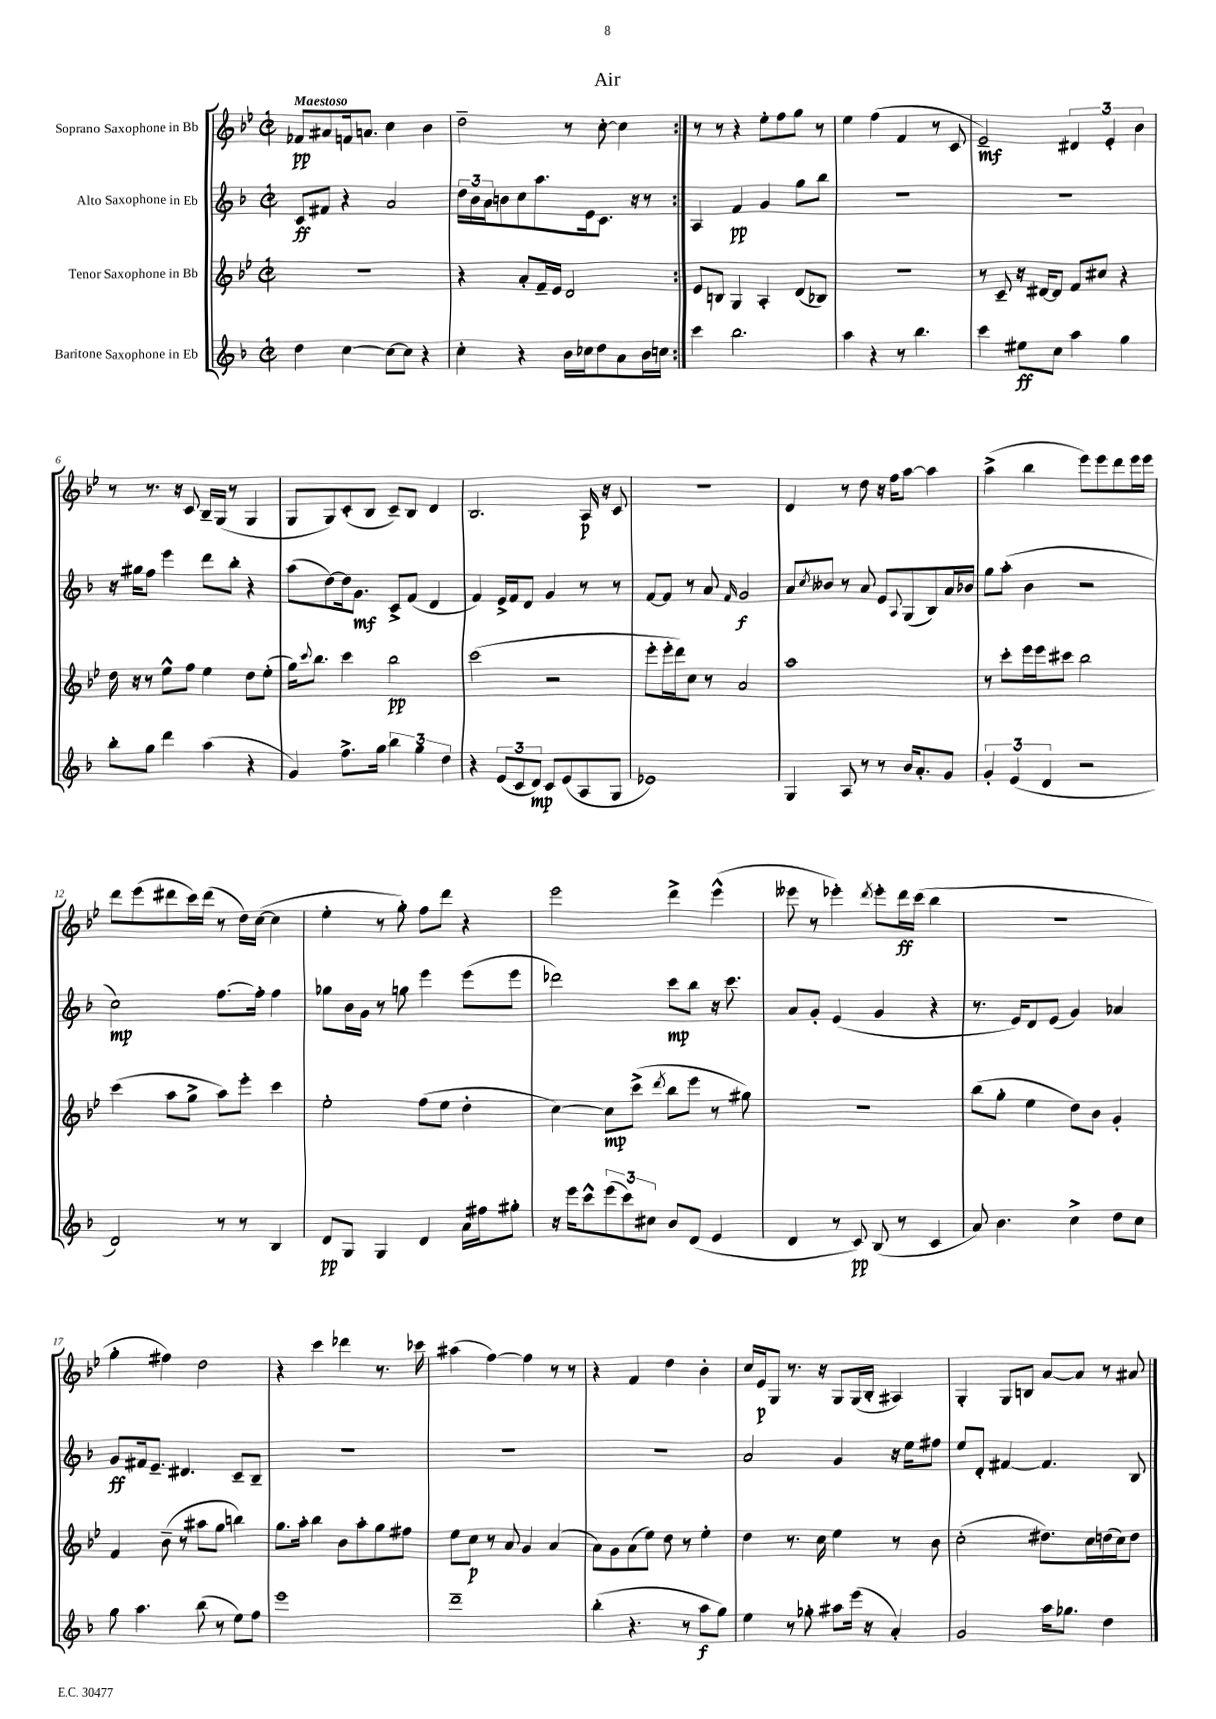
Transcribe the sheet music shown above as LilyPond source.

\header { title = "Air" }
<<
\new StaffGroup <<
\new Staff = "s0" \with { instrumentName = "Soprano Saxophone in Bb" } {
    \clef treble \key bes \major \defaultTimeSignature \time 2/2 \tempo "Maestoso"
    \repeat volta 2 { fes'8\pp ais'8 f'16 a'8. c''4 bes'4 |
    d''2-- r8 c''8~-. c''4 | }
    r8 r8 r4 ees''8-. f''8 g''8 r8 |
    ees''4 f''4( f'4 r8 c'8 |
    ees'2--\mf) \tuplet 3/2 { dis'4 ees'4-. bes'4 } |
    r8 r8. r16 c'8 bes16-- g16( r8 g4 |
    g8 g8) c'8-.( bes8 c'8--) bes8 d'4 |
    bes2. a16\p r16 c'8 |
    R1 |
    d'4 r8 d''8 r16 f''16 a''8~ a''4 |
    a''4->( bes''4 ees'''8) ees'''8 d'''8 ees'''16 ees'''16 |
    d'''8 ees'''8( dis'''8 c'''16) dis'''16( r8 d''16) c''16~( c''4 |
    ees''4-. r8 g''8-.) f''8 d'''8 r4 |
    ees'''2 d'''4-> ees'''4-^( |
    eeses'''8 r8 ees'''4-.) \acciaccatura { d'''8 } ees'''8-. d'''16\ff c'''16( bes''4 |
    R1 |
    g''4-. fis''4) d''2 |
    r4 c'''4 des'''4 r8. ces'''16 |
    ais''4( f''4~) f''4 r8 r8 |
    r4 f'4 d''4 bes'4-. |
    c''16 ees'16\p g8 r8. r16 g8 g16( bes16-. ais4) |
    g4-. g8 b8 a'8~ a'8 r8 ais'8 \bar "|." |
}
\new Staff = "s1" \with { instrumentName = "Alto Saxophone in Eb" } {
    \clef treble \key f \major \defaultTimeSignature \time 2/2
    \repeat volta 2 { c'8\ff fis'8 r4 a'2 |
    \tuplet 3/2 { d''16 bes'16 a'16 } b'8 c''8 a''8. e'16 c'8. r16 r8 | }
    a4 f'4\pp g'4 g''8 bes''8 |
    R1 |
    R1 |
    r16 gis''16 f''8 e'''4 d'''8 bes''8-. r4 |
    a''8( d''8~) d''16 g'8.\mf c'8-> f'8( d'4 |
    f'4) e'16-> f'16 d'8 g'4 r8 r8 |
    f'8~ f'8 r8 a'8 \grace { f'16 } g'2\f |
    a'8 \acciaccatura { c''8 } beses'8 r8 a'8 e'8 \appoggiatura { a8 } g8( bes8) a'16 bes'16 |
    g''8 a''8-.( bes'4 r2 |
    c''2\mp) f''8.~ f''16-. f''4 |
    ges''8 bes'16 g'16 r8 g''8 e'''4 e'''8( e'''8 |
    des'''2) c'''8\mp bes''8 r16 c'''8. |
    a'8 g'8-. e'4( g'4 r4 |
    r8. e'16) d'8 e'8( g'4) aes'4 |
    g'8\ff fis'16 e'8.-- dis'4. c'8-- bes8-- |
    R1 |
    R1 |
    R1 |
    a'2 g'4 r16 e''16 fis''8 |
    e''8 d'8-. fis'4~ fis'4. bes8 \bar "|." |
}
\new Staff = "s2" \with { instrumentName = "Tenor Saxophone in Bb" } {
    \clef treble \key bes \major \defaultTimeSignature \time 2/2
    \repeat volta 2 { R1 |
    r4 a'8-. f'16-- ees'16 d'2 | }
    ees'8 b8 g4 a4-. d'8( bes8) |
    R1 |
    r8 c'8-- r16 dis'16~ dis'8 f'8 cis''8 r4 |
    d''16 r16 r8 ees''8-^ f''8 ees''4 d''8 ees''8-.( |
    g''16) \appoggiatura { c'''8 } bes''8. c'''4 bes''2\pp |
    c'''2( r2 |
    ees'''8-. ees'''16-. d'''16) c''8 r8 a'2 |
    a''1 |
    r8 c'''8-. ees'''16 ees'''16 cis'''8 bes''2 |
    c'''4( a''8 g''8-> a''8) ees'''8-. c'''4 |
    ees''2-. f''8( ees''8 d''4-. |
    c''4~) c''8\mp c'''8->( \acciaccatura { d'''8 } bes''8 ees'''8 r8 gis''8) |
    R1 |
    bes''8( g''8-. ees''4 d''8) bes'8 g'4-. |
    f'4 bes'8--( r8 ais''8 g''8 b''4) |
    g''8. a''16-. bes''4 bes'8 a''8-. g''8 fis''8 |
    ees''8 c''8\p r8 a'8 g'4 a'4( |
    a'8) g'8 a'8( ees''8) d''8 r8 ees''4-. |
    d''4 r8. c''16 ees''4 r8 bes'8 |
    c''2-.( dis''8.) c''16 d''16( c''16) d''8 \bar "|." |
}
\new Staff = "s3" \with { instrumentName = "Baritone Saxophone in Eb" } {
    \clef treble \key f \major \defaultTimeSignature \time 2/2
    \repeat volta 2 { d''4 c''4~ c''8~ c''8 r4 |
    c''4-. r4 bes'16 ces''16 d''8 a'8 bes'16 c''16 | }
    c'''4 bes''2. |
    a''4 r4 r8 bes''4. |
    c'''4 eis''8\ff c''8 a''4 g''4 |
    bes''8-. g''8 d'''4 a''4( r4 |
    g'4) f''8.-> g''16 \tuplet 3/2 { bes''4 g''4 d''4 } |
    r4 \tuplet 3/2 { e'8( c'8 d'8\mp) } c'8 e'8( a8 g8 |
    ees'1) |
    g4 a8 r8 r8 bes'16 a'8.-. g'8 |
    \tuplet 3/2 { g'4-. e'4( d'4 } r2 |
    d'2) r8 r8 bes4 |
    d'8\pp g8 g4 d'4 a'16 fis''16 gis''8-. |
    r16 e'''16 c'''8-^ \tuplet 3/2 { e'''8( c'''8) cis''8 } bes'8 d'8( e'4 |
    d'4 r8 c'8\pp) bes8( r8 c'4 |
    a'8) bes'4. c''4-> d''8 c''8 |
    g''8 a''4. bes''8( r8 e''8) f''8 |
    e'''1 |
    d'''1-- |
    bes''4-.( r4. r8 a''8\f g''8) |
    e''4 r8 ges''8-. ais''8 e'''16( r16 a'4-.) |
    g'2 a''16 ges''8. d''4 \bar "|." |
}
>>
>>
